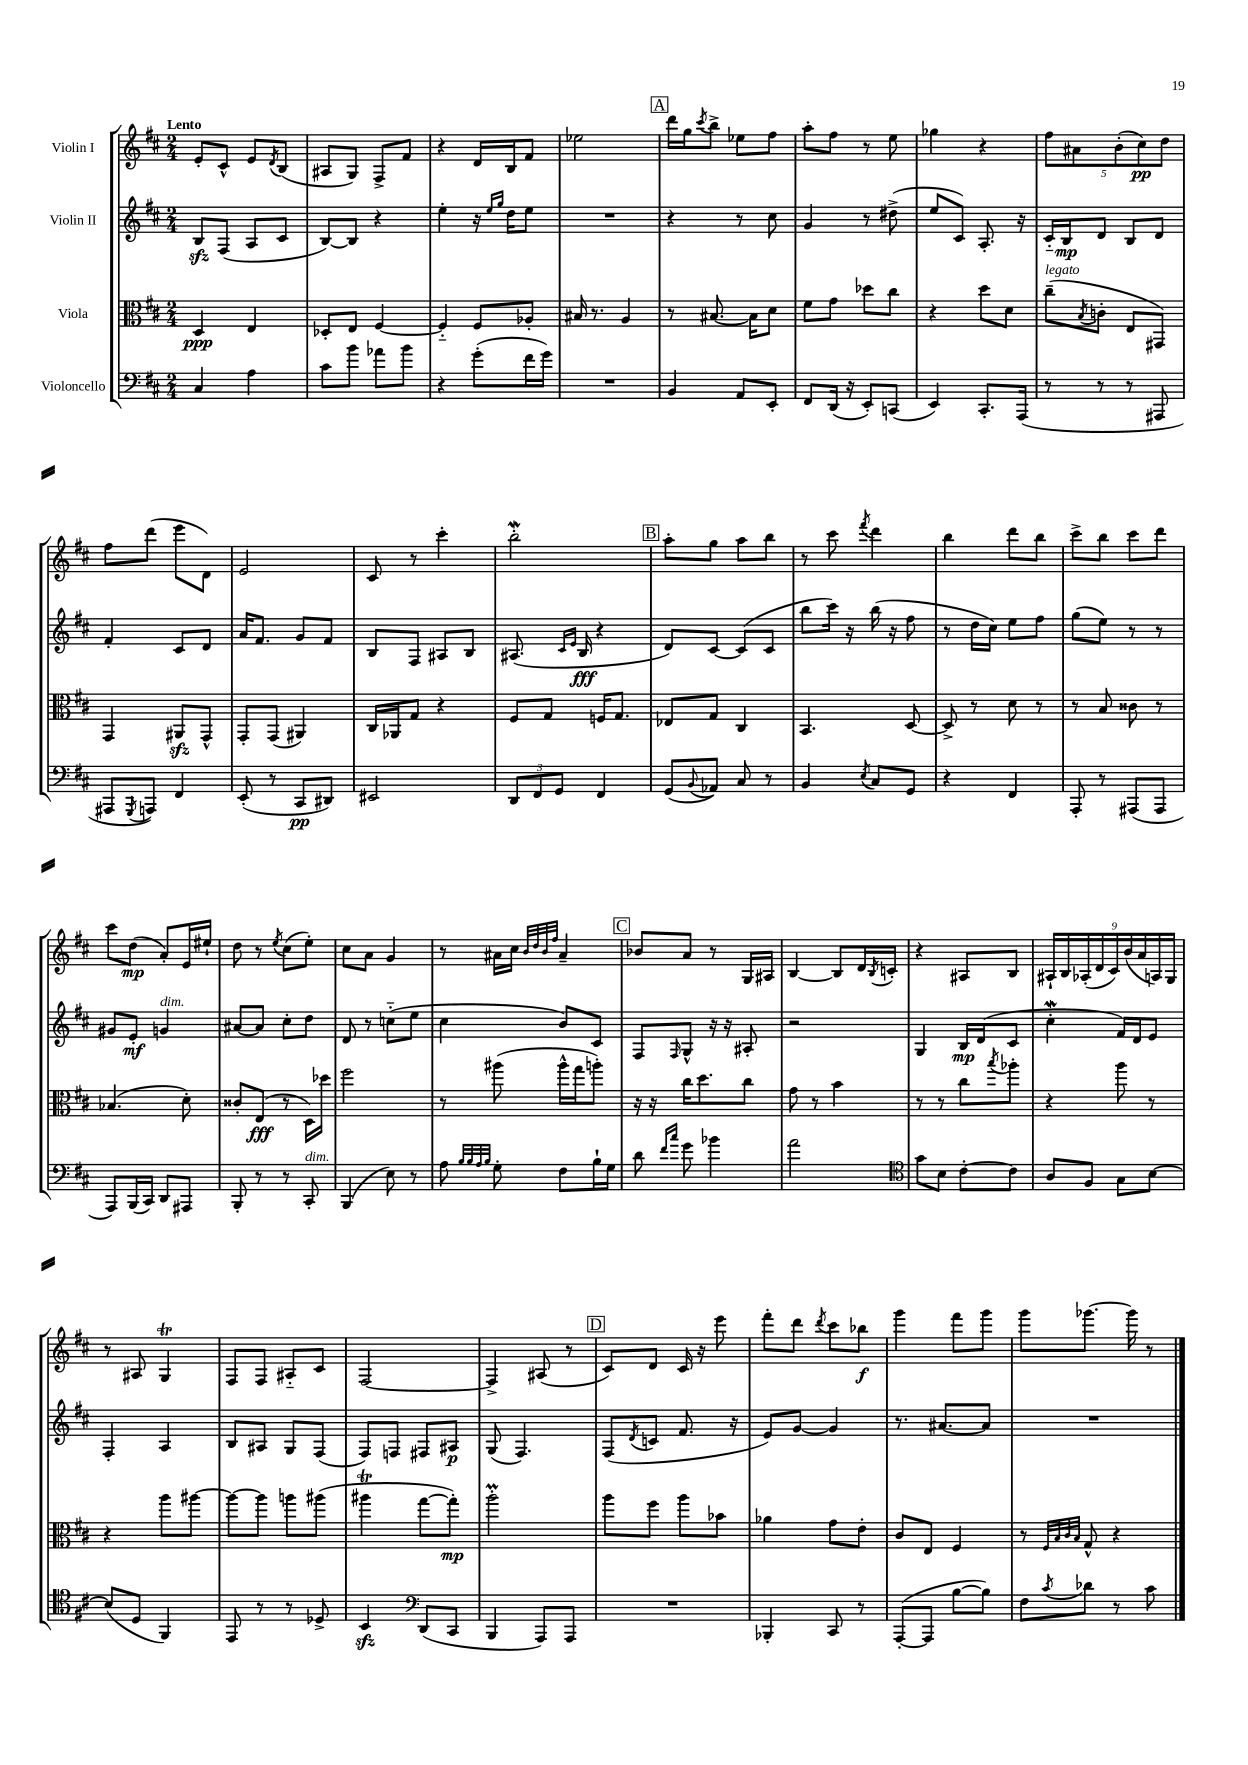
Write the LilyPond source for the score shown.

<<
\new StaffGroup <<
\new Staff = "s0" \with { instrumentName = "Violin I" } {
    \clef treble \key d \major \numericTimeSignature \time 2/4 \tempo "Lento"
    e'8-. cis'8-^ e'8 \acciaccatura { d'8 } b8( |
    ais8 g8) fis8-> fis'8 |
    r4 d'16 b16 fis'8 |
    ees''2 |
    \mark \markup { \box "A" } d'''16 g''16 \acciaccatura { cis'''8 } b''8-> ees''8 fis''8 |
    a''8-. fis''8 r8 e''8 |
    ges''4 r4 |
    \tuplet 5/4 { fis''8 ais'8 b'8-.( cis''8\pp) d''8 } |
    fis''8 d'''8( e'''8 d'8) |
    e'2 |
    cis'8 r8 cis'''4-. |
    b''2-.\mordent |
    \mark \markup { \box "B" } a''8-. g''8 a''8 b''8 |
    r8 cis'''8 \acciaccatura { fis'''8 } d'''4 |
    b''4 d'''8 b''8 |
    cis'''8-> b''8 cis'''8 d'''8 |
    cis'''8 d''8\mp( a'8-.) e'16 eis''16-! |
    d''8 r8 \acciaccatura { e''8 } cis''8( e''8-.) |
    cis''8 a'8 g'4 |
    r8 ais'16 cis''16 \grace { b'32 d''32 b'32 fis''32 } ais'4-- |
    \mark \markup { \box "C" } bes'8 a'8 r8 g16 ais16 |
    b4~ b8 d'16 \acciaccatura { b8 } c'16-. |
    r4 ais8 b8 |
    \tuplet 9/8 { ais16-! b16 aes16-.( d'16 cis'16) b'16( a'16 a16) g16 } |
    r8 ais8 g4\trill |
    fis8 fis8 ais8-_ cis'8 |
    fis2~ |
    fis4-> ais8( r8 |
    \mark \markup { \box "D" } cis'8) d'8 cis'16 r16 e'''8 |
    fis'''8-. d'''8 \acciaccatura { d'''8 } cis'''8 bes''8\f |
    g'''4 fis'''8 g'''8 |
    g'''8 ges'''8.~ ges'''16 r8 \bar "|." |
}
\new Staff = "s1" \with { instrumentName = "Violin II" } {
    \clef treble \key d \major \numericTimeSignature \time 2/4
    b8\sfz fis8( a8 cis'8 |
    b8~) b8 r4 |
    e''4-. r16 \grace { e''16 g''16 } d''16 e''8 |
    R2 |
    \mark \markup { \box "A" } r4 r8 cis''8 |
    g'4 r8 dis''8->( |
    e''8 cis'8) a8.-. r16 |
    cis'16-_ b16\mp d'8 b8 d'8 |
    fis'4-. cis'8 d'8 |
    a'16 fis'8. g'8 fis'8 |
    b8 fis8 ais8 b8 |
    ais8.( \grace { cis'16 e'16 } b16\fff r4 |
    \mark \markup { \box "B" } d'8) cis'8~ cis'8( cis'8 |
    b''8 cis'''16) r16 b''16( r16 fis''8 |
    r8 d''16 cis''16) e''8 fis''8 |
    g''8( e''8) r8 r8 |
    gis'8 e'8-.\mf g'4^\markup { \italic "dim." } |
    ais'8~ ais'8 cis''8-. d''8 |
    d'8 r8 c''8-_( e''8 |
    cis''4 b'8) cis'8 |
    \mark \markup { \box "C" } fis8 \grace { fis16 } g8-^ r16 r16 ais8-. |
    r2 |
    g4 b16\mp d'16( cis'8 |
    cis''4-.\mordent fis'16) d'16 e'8 |
    fis4-. a4 |
    b8 ais8 g8 fis8( |
    fis8) f8 fis8 ais8\p |
    g8( fis4.) |
    \mark \markup { \box "D" } fis8( \acciaccatura { d'8 } c'8 fis'8. r16 |
    e'8) g'8~ g'4 |
    r8. ais'8.~ ais'8 |
    R2 \bar "|." |
}
\new Staff = "s2" \with { instrumentName = "Viola" } {
    \clef alto \key d \major \numericTimeSignature \time 2/4
    d4\ppp e4 |
    des8-. e8 fis4~ |
    fis4-_ fis8 aes8-. |
    bis16 r8. a4 |
    \mark \markup { \box "A" } r8 bis8.~ bis16 d'8 |
    fis'8 g'8 des''8 cis''8 |
    r4 d''8 d'8 |
    cis''8--^\markup { \italic "legato" }( \acciaccatura { b8 } c'8-. e8 gis,8) |
    g,4 ais,8\sfz g,8-^ |
    g,8-. g,8( ais,4) |
    cis16 aes,16 g8 r4 |
    fis8 g8 f16 g8. |
    \mark \markup { \box "B" } ees8 g8 cis4 |
    b,4. d8~ |
    d8-> r8 d'8 r8 |
    r8 b8 cisis'8 r8 |
    bes4.( d'8-.) |
    cisis'8-. e8\fff( r8 d16) des''16 |
    fis''2 |
    r8 ais''8( ais''16-^ g''16 a''8-.) |
    \mark \markup { \box "C" } r16 r16 cis''16 d''8. cis''8 |
    g'8 r8 b'4 |
    r8 r8 cis''8 \acciaccatura { b''8 } aes''8-. |
    r4 a''8 r8 |
    r4 a''8 ais''8~ |
    ais''8~ ais''8 a''8 ais''8( |
    ais''4\trill g''8~ g''8-.\mp) |
    a''2-.\prall |
    \mark \markup { \box "D" } a''8 fis''8 a''8 bes'8 |
    aes'4 g'8 e'8-. |
    cis'8 e8 fis4 |
    r8 \grace { fis32 b32 cis'32 b32 } g8-^ r4 \bar "|." |
}
\new Staff = "s3" \with { instrumentName = "Violoncello" } {
    \clef bass \key d \major \numericTimeSignature \time 2/4
    cis4 a4 |
    cis'8 b'8 aes'8 b'8 |
    r4 g'8-.( fis'16 g'16) |
    R2 |
    \mark \markup { \box "A" } b,4 a,8 e,8-. |
    fis,8 d,16( r16 e,8-.) c,8( |
    e,4) cis,8.-. a,,16( |
    r8 r8 r8 ais,,8 |
    ais,,8 \acciaccatura { g,,8 } a,,8) fis,4 |
    e,8-.( r8 cis,8\pp dis,8) |
    eis,2 |
    \tuplet 3/2 { d,8 fis,8 g,8 } fis,4 |
    \mark \markup { \box "B" } g,8( \appoggiatura { b,8 } aes,8) cis8 r8 |
    b,4 \acciaccatura { e8 } cis8 g,8 |
    r4 fis,4 |
    a,,8-. r8 ais,,8( ais,,8 |
    a,,8) b,,16( cis,16) d,8 ais,,8 |
    b,,8-. r8 r8 cis,8-.^\markup { \italic "dim." } |
    b,,4( e8) r8 |
    a8 \grace { b32 b32 a32 b32 } g8-. fis8 b16-! g16 |
    \mark \markup { \box "C" } d'8 \grace { fis'16 cis''16 } g'8 bes'4 |
    a'2 |
    \clef tenor g'8 b8 cis'8~-. cis'8 |
    a8 fis8 g8 b8~ |
    b8( d8 fis,4) |
    e,8 r8 r8 des8-> |
    b,4\sfz \clef bass d,8( cis,8 |
    b,,4 a,,8) a,,8 |
    \mark \markup { \box "D" } R2 |
    bes,,4-. cis,8 r8 |
    a,,8~-.( a,,8 b8~ b8) |
    fis8 \acciaccatura { cis'8 } des'8 r8 cis'8 \bar "|." |
}
>>
>>
\layout { \context { \Score \remove "Bar_number_engraver" } }
